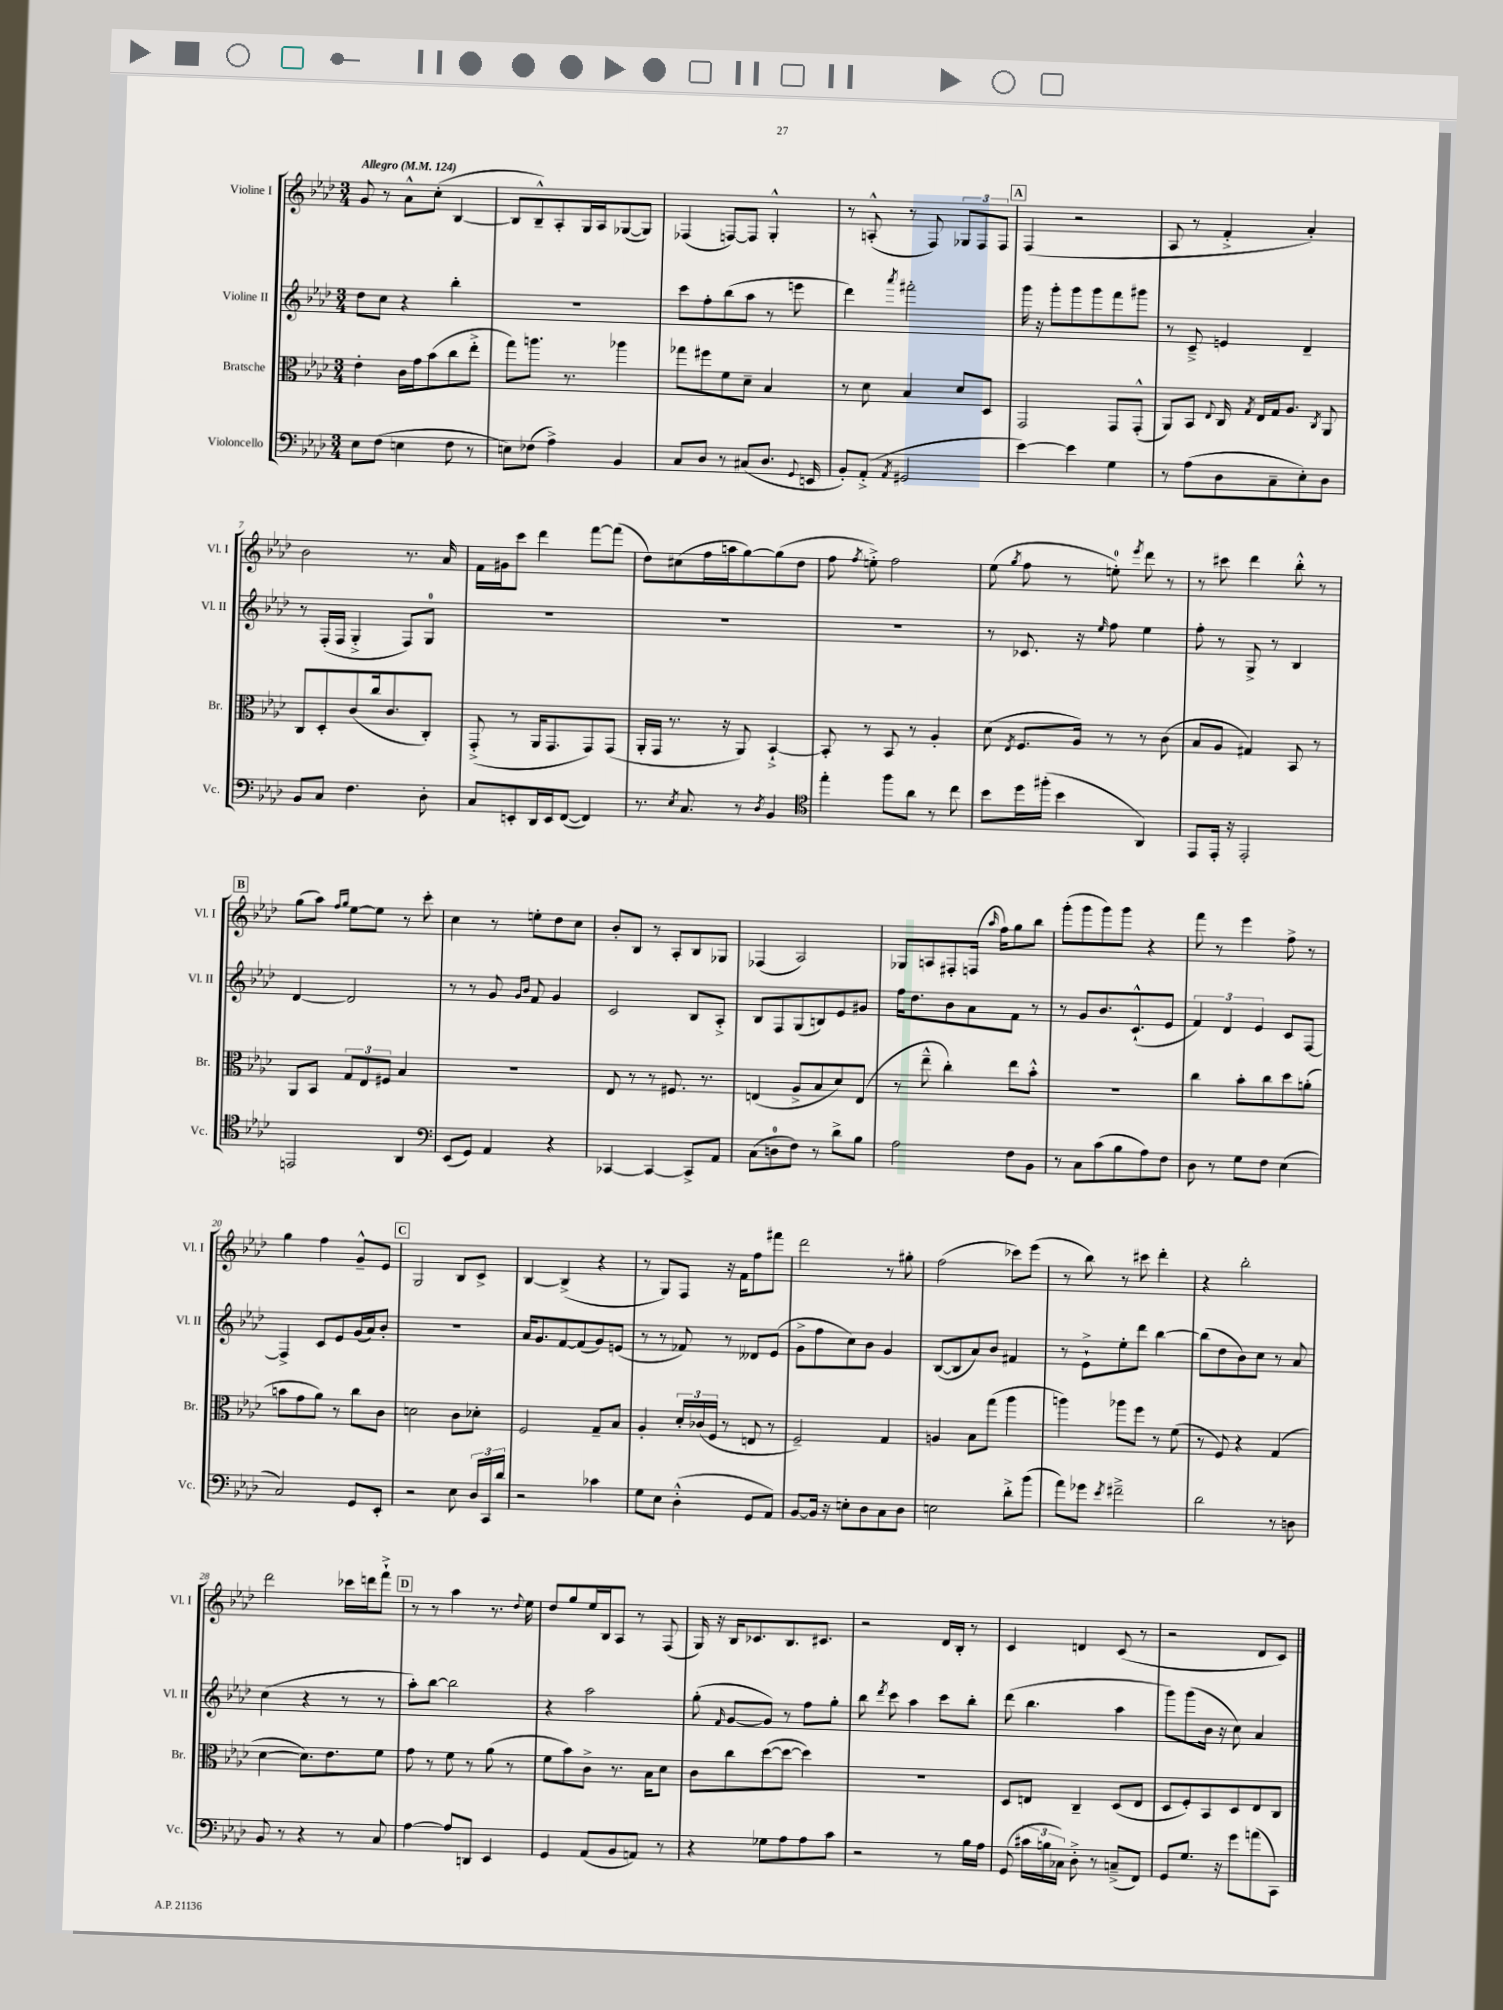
<<
\new StaffGroup <<
\new Staff = "s0" \with { instrumentName = "Violine I" shortInstrumentName = "Vl. I" } {
    \clef treble \key aes \major \numericTimeSignature \time 3/4 \tempo "Allegro" 4 = 124
    \autoBeamOff g'8 r8 aes'8[-^ c''8]-.( bes4~ |
    bes8[ bes8---^) aes8-. g16 aes16 ges8~( ges8]) |
    fes4( f8[~) f8] g4-.-^ |
    r8 a8-.-^( r8 f8) \tuplet 3/2 { ges8[ f8 f8] } |
    \mark \markup { \box "A" } f4( r2 |
    aes8 r8 f'4-.-> aes'4-.) |
    bes'2 r8. aes'16 |
    f'16[ gis'16 c'''8] des'''4 f'''8[~ f'''8]( |
    des''8[) cis''8( f''16 a''16 g''8~) g''8( des''8] |
    f''8 \acciaccatura { f''8 } e''8-.->) f''2 |
    ees''8( \acciaccatura { g''8 } f''8 r8 e''8-0-.) \acciaccatura { ees'''8 } des'''8 r8 |
    r8 cis'''8 des'''4 bes''8-.-^ r8 |
    \mark \markup { \box "B" } g''8[( aes''8]) \grace { f''16[ g''16] } ees''8[~ ees''8] r8 c'''8-. |
    c''4 r8 e''8[-. des''8 c''8] |
    bes'8[-. bes8] r8 aes8[-. bes8 ges8] |
    fes4( aes2) |
    ges8[ a8 fis8-. f16]( \grace { aes''16 } f''16[) g''8 bes''8] |
    g'''8[-.( g'''8 g'''8) g'''8] r4 |
    f'''8 r8 ees'''4 f''8-> r8 |
    g''4 f''4 g'8[---^ ees'8] |
    \mark \markup { \box "C" } g2 bes8[ c'8]-> |
    bes4~ bes4->( r4 |
    r8 g8[) f8] r16 f'16[ f''8 fis'''8] |
    des'''2 r8 gis''8-. |
    f''2( ces'''8[) ees'''8]( |
    r8 bes''8) r8 cis'''8 des'''4-. |
    r4 bes''2-. |
    des'''2 ces'''16[ d'''16 f'''8]-!-> |
    \mark \markup { \box "D" } r8 r8 aes''4 r8. \appoggiatura { des''8 } ees''16 |
    des''8[ g''8 ees''16 bes16 aes8] r8 f8( |
    g16) r16 bes16[ ces'8. bes8. cis'8.] |
    r2 des'16[ bes16]-. r8 |
    c'4 d'4 c'8( r8 |
    r2 des'8[ c'8]) \bar "|." |
}
\new Staff = "s1" \with { instrumentName = "Violine II" shortInstrumentName = "Vl. II" } {
    \clef treble \key aes \major \numericTimeSignature \time 3/4
    \autoBeamOff des''8[ c''8] r4 bes''4-. |
    R2. |
    c'''8[ f''8-. bes''8( aes''8] r8 e'''8 |
    des'''4) \acciaccatura { aes'''8 } fis'''2-. |
    \mark \markup { \box "A" } g'''16 r16 g'''8[-. g'''8 g'''8 f'''8 gis'''8] |
    r8 c'8---> e'4 des'4-- |
    r8 f16[-.( f16] g4-.-> f8[) g8]-0 |
    R2. |
    R2. |
    R2. |
    r8 ces'8. r16 \grace { ees''16 } f''8 ees''4 |
    f''8-. r8 g8-> r8 bes4 |
    \mark \markup { \box "B" } des'4~ des'2 |
    r8 r8 g'8 \grace { g'16[ bes'16] } f'8 g'4 |
    c'2 bes8[ aes8]-.-> |
    bes8[ f8 g8( b8) ees'8 gis'8] |
    f''16[ des''8. bes'8 aes'8 f'8] r8 |
    r8 g'8[ bes'8. c'8.-!-^( ees'8] |
    \tuplet 3/2 { f'4) des'4 ees'4 } c'8[ f8]~ |
    f4-> c'8[ ees'8 g'16( aes'16) bes'8]-. |
    \mark \markup { \box "C" } R2. |
    aes'16[ g'8. f'8~ f'8( g'8) e'8]( |
    r8 r8 fes'8) r8 deses'8[ ees'8]( |
    g'8[-> f''8 c''8) bes'8] g'4 |
    bes8[~( bes8 aes'8) bes'8] fis'4 |
    r8 ees'8[-!-> ees''8-. des'''8] bes''4~ |
    bes''8[( des''8 bes'8) c''8] r8 aes'8 |
    c''4( r4 r8 r8 |
    \mark \markup { \box "D" } aes''8[-.) bes''8]~ bes''2 |
    r4 aes''2 |
    g''8-.( \grace { f'16 } g'8[~ g'8]) r8 f''8[ g''8]-. |
    bes''8 \acciaccatura { des'''8 } c'''8 aes''4 c'''8[ bes''8]-. |
    des'''8( bes''4. aes''4 |
    g'''8[) g'''8( bes'16] r16 c''8) aes'4 \bar "|." |
}
\new Staff = "s2" \with { instrumentName = "Bratsche" shortInstrumentName = "Br." } {
    \clef alto \key aes \major \numericTimeSignature \time 3/4
    \autoBeamOff ees'4-. c'16[ g'16 bes'8( c''8 ees''8]-.-> |
    g''8[) a''8.] r8. aes''4 |
    ges''8[ fis''8 f'8 des'8]-- bes4 |
    r8 des'8 bes4 des'8[ des8] |
    \mark \markup { \box "A" } g,2 g,8[ g,8]-.-^( |
    aes,8[) bes,8] \appoggiatura { ees8 } c16 \acciaccatura { g8 } ees16[ g16 aes8.] \acciaccatura { c8 } aes,8 |
    c8[ des8-. c'8( c''16 c'8. c8]-.) |
    g,8-.->( r8 aes,16[ g,8. g,8) g,8]( |
    aes,16[-. g,16] r8. r16 aes,8) bes,4~-!-> |
    bes,8-. r8 bes,8 r8 aes4-. |
    des'8( \acciaccatura { ees8 } f8.[ aes16]) r8 r8 c'8( |
    bes8[ aes8] gis4) bes,8 r8 |
    \mark \markup { \box "B" } aes,8[ bes,8] \tuplet 3/2 { g8[ ees8 fis8] } bes4 |
    R2. |
    ees8 r8 r8 fis8. r8. |
    e4( aes8[-> bes8 des'8) e8]( |
    r8 ees''8---^ c''4-.) ees''8[ bes'8]-.-^ |
    R2. |
    c''4 bes'8[-. c''8 des''8 a'8]-.( |
    b'8[ g'8 aes'8]) r8 c''8[ c'8] |
    \mark \markup { \box "C" } d'2 c'8[ des'8]-. |
    f2 g8[-- bes8] |
    aes4-. \tuplet 3/2 { des'16[-. ces'16( f16] } r8 e8 r8 |
    f2--) g4 |
    a4 bes8[ g''8]( aes''4 |
    a''4) aes''8[ f''8] r8 f'8( |
    r8 f8) r4 g4( |
    des'4~ des'8.[) ees'8. f'8] |
    \mark \markup { \box "D" } g'8 r8 f'8 r8 aes'8( r8 |
    f'8[ bes'8) c'8]-> r8. bes16[ des'8] |
    c'8[ c''8 des''8~( des''8]~ des''4) |
    R2. |
    des8[ e8] c4-- des8[( e8] |
    des8[ f8-.) bes,8 des8 ees8 c8] \bar "|." |
}
\new Staff = "s3" \with { instrumentName = "Violoncello" shortInstrumentName = "Vc." } {
    \clef bass \key aes \major \numericTimeSignature \time 3/4
    \autoBeamOff ees8[ f8]( e4 f8 r8 |
    e8[) fes8]( aes4->) bes,4 |
    c8[ des8] r8 cis8[( des8.] \appoggiatura { g,8 } e,16 |
    bes,8[-.) aes,8]-.->( \acciaccatura { aes,8 } gis,2 |
    \mark \markup { \box "A" } ees'4~) ees'4 g4 |
    r8 aes8[( des8 c8-- ees8-.) des8] |
    bes,8[ c8] f4. des8-. |
    c8[ e,8-. des,16 e,16 f,8]~( f,4) |
    r8. \acciaccatura { ees8 } c8. r8 \acciaccatura { des8 } bes,4 |
    \clef tenor ees''4-. f''8[ aes'8] r8 c''8 |
    bes'8[ des''16 fis''16]-.( bes'4 aes,4) |
    ees,8[ ees,16]-. r16 ees,2-. |
    \mark \markup { \box "B" } e,2 aes,4 |
    \clef bass ees,8[( g,8]) aes,4 r4 |
    ces,4~ ces,4~ ces,8[-> aes,8] |
    c8[( d8-0 f8]) r8 des'8[-> bes8] |
    aes2 f8[ bes,8] |
    r8 c8[ c'8( bes8 aes8) f8] |
    des8 r8 g8[ f8] ees4( |
    c2) g,8[ ees,8]-. |
    \mark \markup { \box "C" } r2 ees8 \tuplet 3/2 { des16[ c,16 des'16] } |
    r2 ces'4 |
    g8[ ees8] des4-.-^( g,8[ aes,8]) |
    bes,8[~ bes,16] r16 e8[-. des8 c8 des8] |
    e2 des'8[-.-> bes'8]( |
    aes'8[) ges'8] \acciaccatura { ees'8 } fis'2---> |
    des'2 r8 d8 |
    bes,8 r8 r4 r8 c8 |
    \mark \markup { \box "D" } aes4~ aes8[ d,8] ees,4 |
    g,4 aes,8[( bes,8 a,8]) r8 |
    r4 ges8[ aes8 aes8 c'8] |
    r2 r8 bes16[ aes16] |
    g,8( \tuplet 3/2 { cis'16[ b16 ces16]) } des8-.-> r8 c8[--->( f,8]) |
    g,8[ g8.] r16 g'8[ a'8( c,8]) \bar "|." |
}
>>
>>
